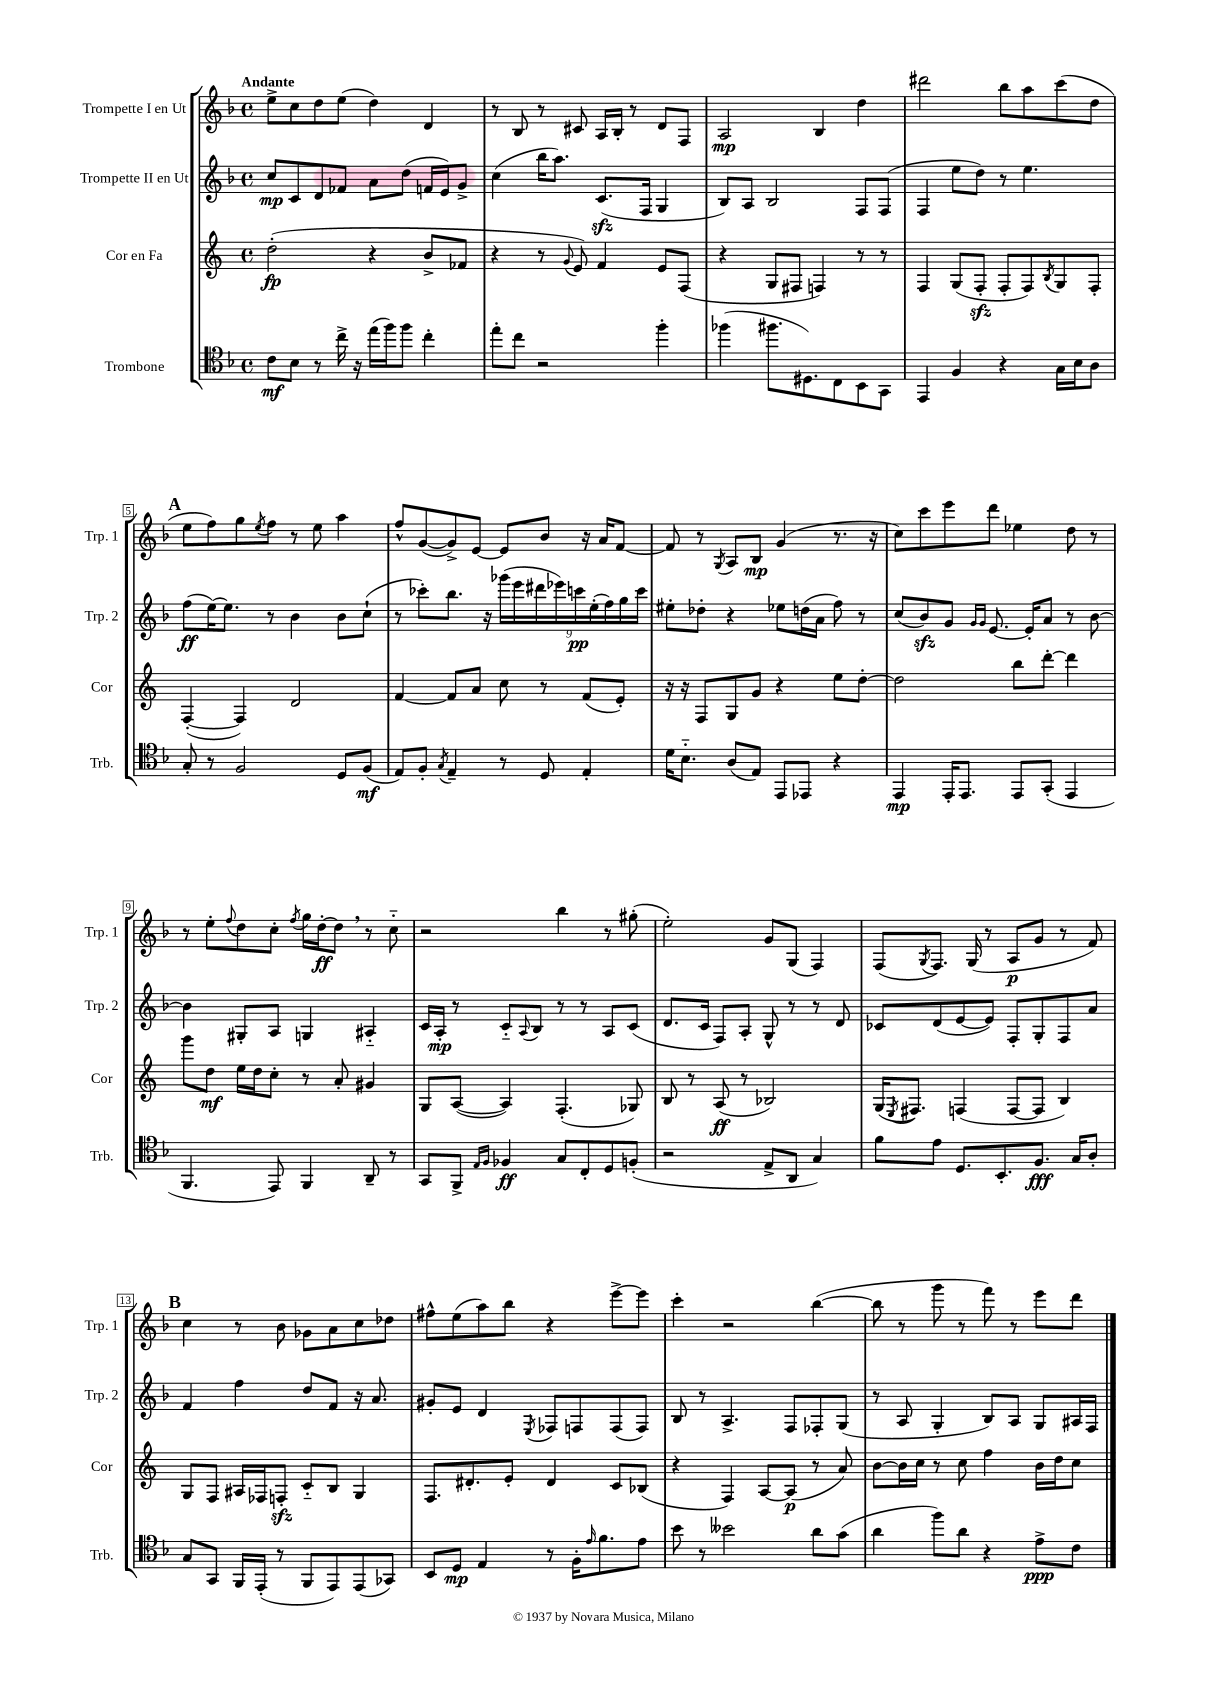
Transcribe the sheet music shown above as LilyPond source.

<<
\new StaffGroup <<
\new Staff = "s0" \with { instrumentName = "Trompette I en Ut" shortInstrumentName = "Trp. 1" } {
    \clef treble \key f \major \defaultTimeSignature \time 4/4 \tempo "Andante"
    e''8-> c''8 d''8 e''8( d''4) d'4 |
    r8 bes8 r8 cis'8 a16 bes16-. r8 d'8 f8 |
    a2\mp bes4 d''4 |
    dis'''2 bes''8 a''8 c'''8( d''8 |
    \mark \markup { \bold "A" } e''8 f''8) g''8 \acciaccatura { e''8 } f''8 r8 e''8 a''4 |
    f''8-^ g'8~( g'8->) e'8~ e'8 bes'8 r16 a'16 f'8~ |
    f'8 r8 \acciaccatura { g8 } a8 bes8\mp g'4( r8. r16 |
    c''8) c'''8 e'''8 d'''8 ees''4 d''8 r8 |
    r8 e''8-. \appoggiatura { f''8 } d''8 c''8-. \acciaccatura { f''8 } g''16 d''16~-.\ff d''8 \breathe r8 c''8-_ |
    r2 bes''4 r8 gis''8-.( |
    e''2-.) g'8 g8( f4) |
    f8( \acciaccatura { g8 } f8.) g16( r8 a8\p g'8 r8 f'8) |
    \mark \markup { \bold "B" } c''4 r8 bes'8 ges'8 a'8 c''8 des''8 |
    fis''8-^ e''8( a''8) bes''8 r4 e'''8~-> e'''8 |
    c'''4-. r2 bes''4~( |
    bes''8 r8 g'''8 r8 f'''8) r8 e'''8 d'''8 \bar "|." |
}
\new Staff = "s1" \with { instrumentName = "Trompette II en Ut" shortInstrumentName = "Trp. 2" } {
    \clef treble \key f \major \defaultTimeSignature \time 4/4
    c''8\mp c'8 d'8 fes'8 a'8 d''8( f'16 e'16) g'8-> |
    c''4( bes''16 a''8.) c'8.\sfz( f16 g4 |
    bes8) a8 bes2 f8 f8( |
    f4 e''8 d''8) r8 e''4. |
    \mark \markup { \bold "A" } f''8\ff( e''16~) e''8. r8 bes'4 bes'8 c''8-!( |
    r8 ces'''8-.) bes''8. r16 \tuplet 9/8 { ges'''16( e'''16 dis'''16 ees'''16) c'''16\pp e''16-.( f''16) g''16 c'''16 } |
    eis''8-. des''8-. r4 ees''8 d''16( a'16 f''8) r8 |
    c''8( bes'8\sfz) g'8 \grace { g'16 g'16 } e'8.~ e'16-. a'8 r8 bes'8~ |
    bes'4 gis8-. a8 g4 ais4-_ |
    c'16 a16-.\mp r8 c'8-_ \appoggiatura { a8 } bes8 r8 r8 a8 c'8( |
    d'8. c'16 f8) a8-. g8-^ r8 r8 d'8 |
    ces'8 d'8( e'8~ e'8) f8-. g8-. f8 a'8 |
    \mark \markup { \bold "B" } f'4 f''4 d''8 f'8 r16 a'8. |
    gis'8-. e'8 d'4 \acciaccatura { e8 } fes8 f8 f8( f8) |
    bes8 r8 a4.-> f8 fes8-. g8( |
    r8 a8 g4-. bes8) a8 g8 ais16 f16 \bar "|." |
}
\new Staff = "s2" \with { instrumentName = "Cor en Fa" shortInstrumentName = "Cor" } {
    \clef treble \key c \major \defaultTimeSignature \time 4/4
    d''2-.\fp( r4 b'8-> fes'8 |
    r4 r8 \appoggiatura { g'8 } e'8) f'4 e'8 f8( |
    r4 g8 fis8 f4) r8 r8 |
    f4 g8( f8-.\sfz f8-. f8) \acciaccatura { b8 } g8 f8-. |
    \mark \markup { \bold "A" } f4~-.( f4) d'2 |
    f'4~ f'8 a'8 c''8 r8 f'8( e'8-.) |
    r16 r16 f8 g8 g'8 r4 e''8 d''8~-. |
    d''2 b''8 d'''8~-. d'''4 |
    g'''8 d''8\mf e''16 d''16 c''8-. r8 a'8-. gis'4 |
    g8 a8~( a4) f4.-.( ges8) |
    b8 r8 a8\ff( r8 bes2) |
    g16( \acciaccatura { e8 } fis8.) f4( f8~ f8 b4) |
    \mark \markup { \bold "B" } g8 f8 ais16 fes16 f8-.\sfz c'8-_ b8 g4 |
    f8. dis'8.-. e'8-. dis'4 c'8 bes8( |
    r4 f4) a8~ a8\p( r8 a'8) |
    b'8~ b'16 c''16 r8 c''8 f''4 b'16 d''16 c''8 \bar "|." |
}
\new Staff = "s3" \with { instrumentName = "Trombone" shortInstrumentName = "Trb." } {
    \clef tenor \key f \major \defaultTimeSignature \time 4/4
    c'8\mf bes8 r8 c''16-> r16 e''16( f''16) f''8 c''4-. |
    e''8-. c''8 r2 f''4-. |
    fes''4( fis''8. dis8.) c8 bes,8 g,8 |
    e,4 f4 r4 g16 bes16 a8 |
    \mark \markup { \bold "A" } g8-. r8 f2 d8 f8\mf( |
    e8) f8-. \acciaccatura { g8 } e4-- r8 d8 e4-. |
    d'16 bes8.-_ a8( e8) e,8 ees,8 r4 |
    e,4\mp e,16-. e,8. e,8 g,8-.( e,4 |
    f,4. e,8) f,4 a,8-- r8 |
    g,8 f,8-> \grace { e16 f16 } fes4\ff g8 c8-. d8 f8-.( |
    r2 e8-> a,8 g4) |
    f'8 e'8 d8. bes,8.-. f8.\fff g16 a8-. |
    \mark \markup { \bold "B" } g8 g,8 f,16 e,16-.( r8 f,8 e,8) e,8( ges,8) |
    bes,8 d8\mp e4 r8 f16-. \grace { e'16 } f'8. e'8 |
    bes'8 r8 beses'2 a'8 g'8( |
    a'4 f''8) a'8 r4 e'8->\ppp c'8 \bar "|." |
}
>>
>>
\layout { \context { \Score \override BarNumber.stencil = #(make-stencil-boxer 0.1 0.3 ly:text-interface::print) } }
